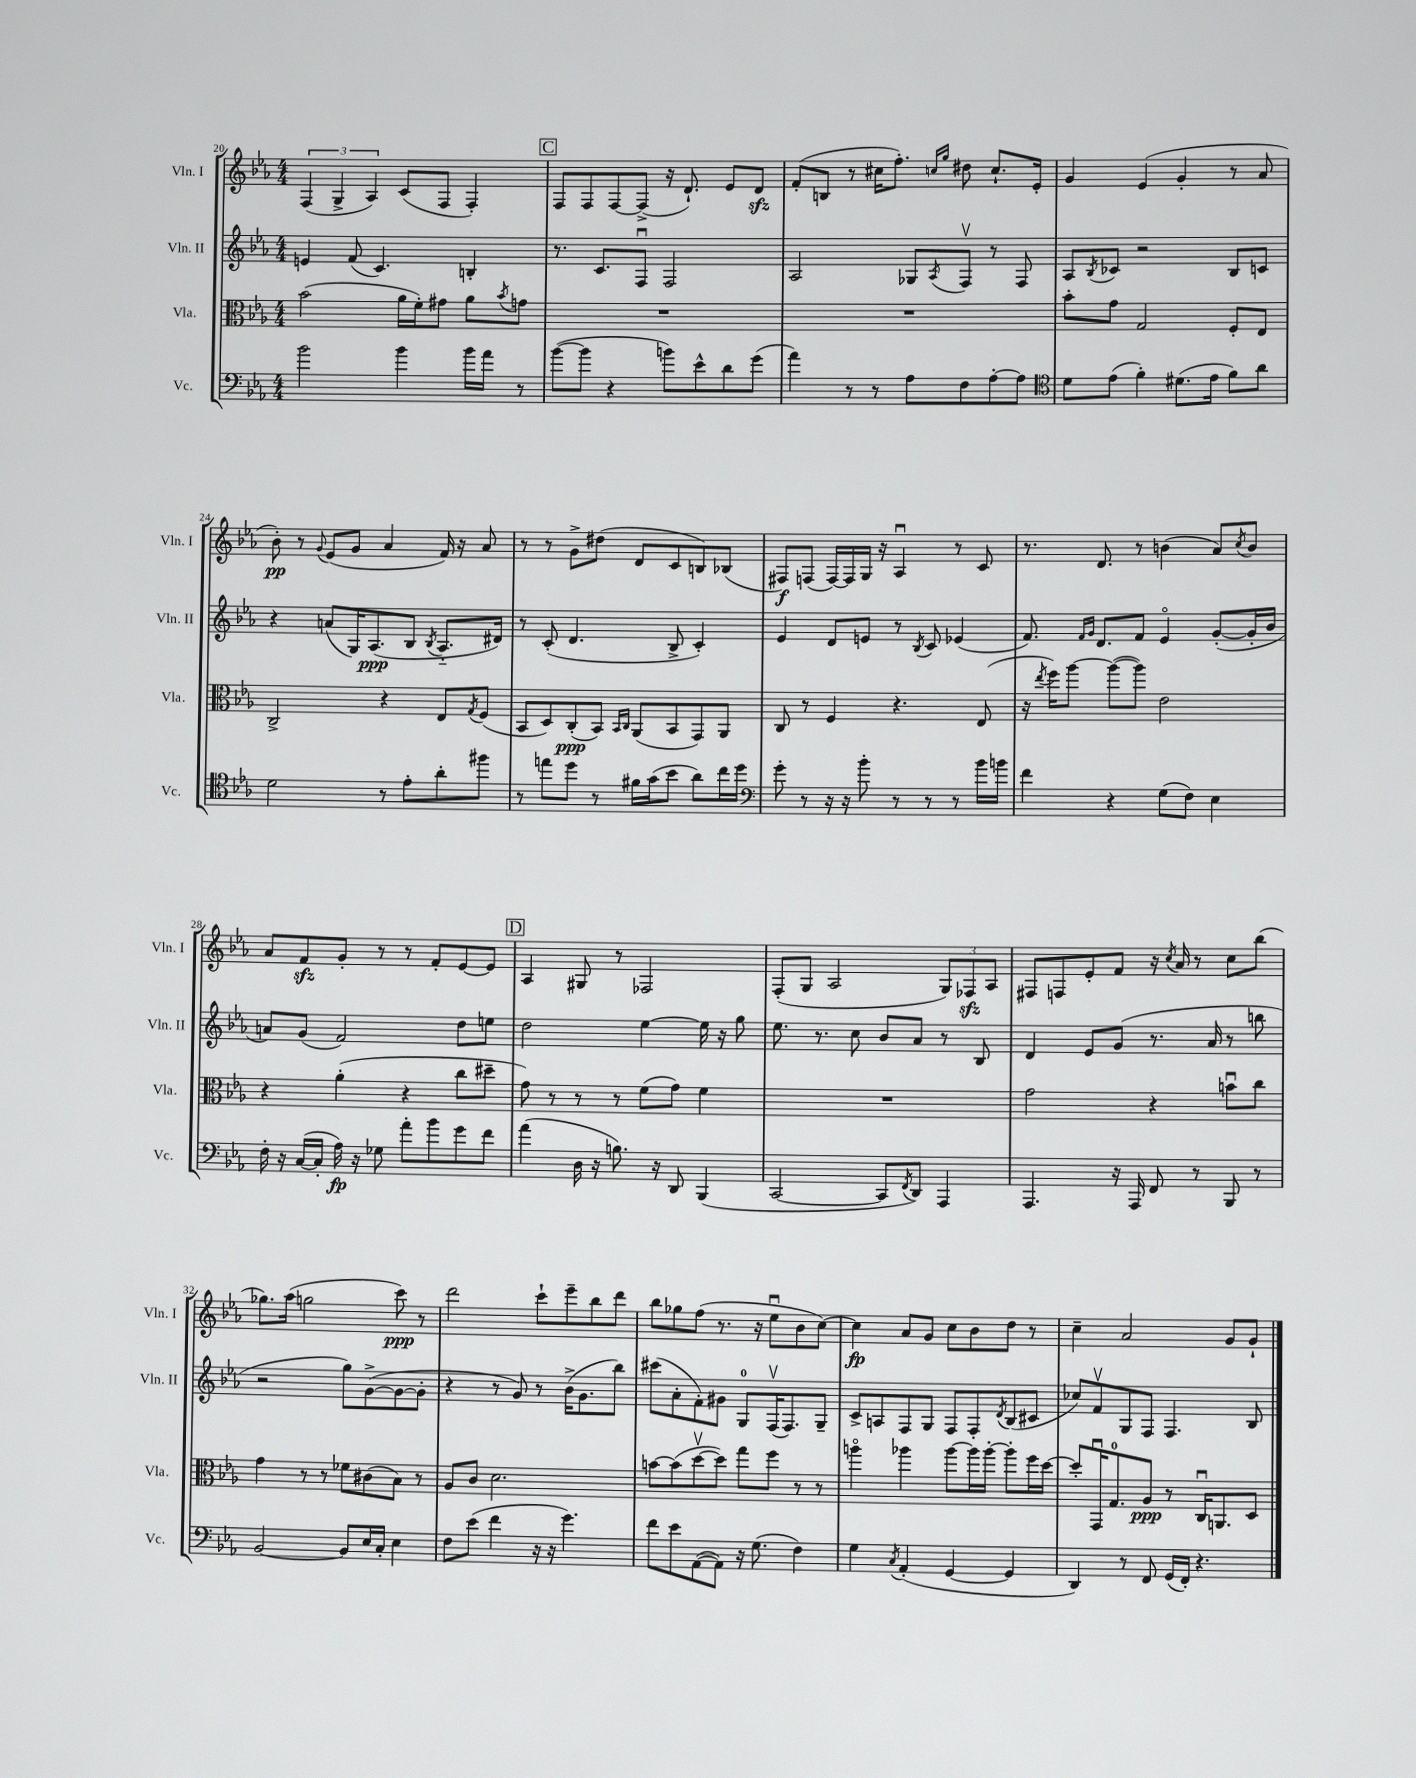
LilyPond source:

<<
\new StaffGroup <<
\new Staff = "s0" \with { instrumentName = "Vln. I" shortInstrumentName = "Vln. I" } {
    \clef treble \key ees \major \numericTimeSignature \time 4/4
    \tuplet 3/2 { f4( g4-> aes4) } c'8( f8 f4-.) |
    \mark \markup { \box "C" } f8 f8 f8~ f8->( r16 d'8.-!) ees'8 d'8\sfz |
    f'8-.( b8 r8 cis''16 f''8.-.) \grace { c''16 g''16 } dis''8 c''8.-! ees'16-. |
    g'4 ees'4( g'4-. r8 aes'8 |
    bes'8-.\pp) r8 \appoggiatura { g'8 } ees'8( g'8 aes'4 f'16) r16 aes'8 |
    r8 r8 g'8-> dis''8( d'8 c'8 b8) bes8( |
    fis8\f) f8( f16~) f16 g16 r16 aes4\downbow r8 c'8 |
    r8. d'8. r8 b'4( aes'8) \acciaccatura { c''8 } b'8 |
    aes'8 f'8\sfz g'8-. r8 r8 f'8-. ees'8~ ees'8 |
    \mark \markup { \box "D" } aes4 gis8 r8 fes2 |
    f8-.( g8 aes2 \tuplet 3/2 { g8) fes8\sfz aes8 } |
    fis8 f8 ees'8-. f'8 r16 \acciaccatura { c''8 } aes'16 r8 c''8 bes''8( |
    ges''8.) aes''16( g''2 c'''8\ppp) r8 |
    d'''2 c'''8-! ees'''8-- bes''8 d'''8 |
    bes''8 ges''8 f''8( r8. r16 ees''8\downbow bes'8 c''8~) |
    c''4\fp aes'8 g'8 c''8 bes'8 d''8 r8 |
    c''4-- aes'2 g'8 g'8-! \bar "|." |
}
\new Staff = "s1" \with { instrumentName = "Vln. II" shortInstrumentName = "Vln. II" } {
    \clef treble \key ees \major \numericTimeSignature \time 4/4
    e'4 f'8( c'4.) b4-. |
    \mark \markup { \box "C" } r8. c'8. f8\downbow f2 |
    aes2 ges8 \acciaccatura { aes8 } f8\upbow r8 f8 |
    aes8 \acciaccatura { bes8 } ces'8 r2 bes8 c'8 |
    r4 a'8( g16) aes8.\ppp( bes8 \acciaccatura { bes8 } aes8.-_ dis'16) |
    r8 c'8-.( d'4. bes8-> c'4-.) |
    ees'4 d'8 e'8 r8 \acciaccatura { bes8 } c'8 ees'4( |
    f'8.) \grace { f'16 g'16 } d'8. f'8 ees'4\flageolet g'8~-.( g'16-. bes'16 |
    a'8) g'8( f'2) d''8 e''8 |
    \mark \markup { \box "D" } d''2 ees''4~ ees''16 r16 g''8 |
    ees''8. r8. c''8 bes'8 aes'8 r8 bes8 |
    d'4 ees'8 g'8( r8. aes'16 r8 b''8 |
    r2 g''8) g'8~->( g'8~ g'8-. |
    r4 r8 g'8) r8 bes'16->( g'8. bes''8) |
    cis'''8( aes'8-. f'8-.) gis'8 g8-0 f16\upbow( f8.) g8-- |
    c'8-> a8 f8 g8 f8 f8-. \acciaccatura { d'8 } bes8( cis'8 |
    ces''8) f'8\upbow g8 f8 f4. bes8 \bar "|." |
}
\new Staff = "s2" \with { instrumentName = "Vla." shortInstrumentName = "Vla." } {
    \clef alto \key ees \major \numericTimeSignature \time 4/4
    bes'2( aes'16 f'16-.) gis'8 aes'8 \acciaccatura { bes'8 } g'8 |
    \mark \markup { \box "C" } R1 |
    R1 |
    bes'8-. g'8 g2 f8-. ees8 |
    c2-> r4 ees8 \acciaccatura { g8 } f8( |
    bes,8 d8) c8-.\ppp( bes,8) \grace { bes,16 c16 } aes,8( bes,8 g,8) aes,8 |
    c8 r8 f4 r4. ees8( |
    r16 \acciaccatura { ees''8 } f''16) aes''8~ aes''8~( aes''8) ees'2 |
    r4 aes'4-.( r4 c''8 dis''8-- |
    \mark \markup { \box "D" } g'8) r8 r8 r8 f'8( g'8) f'4 |
    R1 |
    g'2 r4 b'8\downbow c''8 |
    g'4 r8 r8 fes'8 cis'8( bes8) r8 |
    aes8 c'8 d'2. |
    b'8~ b'8( d''8~\upbow d''8) g''8 f''8 r8 r8 |
    a''4\flageolet aes''4 aes''8~ aes''16 aes''16~-. aes''8-. f''16 d''16~ |
    d''8-. g,16\downbow g8.-0 aes8\ppp r8 c16\downbow a,8. d8 \bar "|." |
}
\new Staff = "s3" \with { instrumentName = "Vc." shortInstrumentName = "Vc." } {
    \clef bass \key ees \major \numericTimeSignature \time 4/4
    bes'2 bes'4 bes'16 aes'16 r8 |
    \mark \markup { \box "C" } bes'8~( bes'8 r4 b'8) ees'8-^ d'8 g'8( |
    aes'4) r8 r8 aes8 f8 aes8~-. aes8 |
    \clef tenor d'8 ees'8( f'4-.) dis'8.( ees'16 f'8) aes'8 |
    d'2 r8 ees'8-. aes'8-. fis''8 |
    r8 e''8 d''8 r8 fis'16 g'16( bes'8 aes'8) c''16 d''16 |
    \clef bass g'8-. r8 r16 r16 bes'8-. r8 r8 r8 bes'16 b'16 |
    f'4 r4 g8( f8) ees4 |
    f16-. r16 c16~( c16-. aes16\fp) r16 ges8 aes'8-. bes'8 g'8 f'8 |
    \mark \markup { \box "D" } aes'4( d16 r16 b8.) r16 d,8 bes,,4( |
    c,2~ c,8 \acciaccatura { f,8 } d,8) aes,,4 |
    aes,,4. r16 aes,,16 f,8 r8 bes,,8 r8 |
    bes,2~ bes,8 ees16 c16-. ees4 |
    f8 ees'8( f'4 r16 r16 g'4.) |
    f'8 ees'8 aes,8~( aes,8) r16 g8.( f4) |
    g4 \acciaccatura { c8 } aes,4-.( g,4~ g,4 |
    d,4) r8 f,8 g,16( f,16-.) r4. \bar "|." |
}
>>
>>
\layout { \context { \Score currentBarNumber = #20 } }
